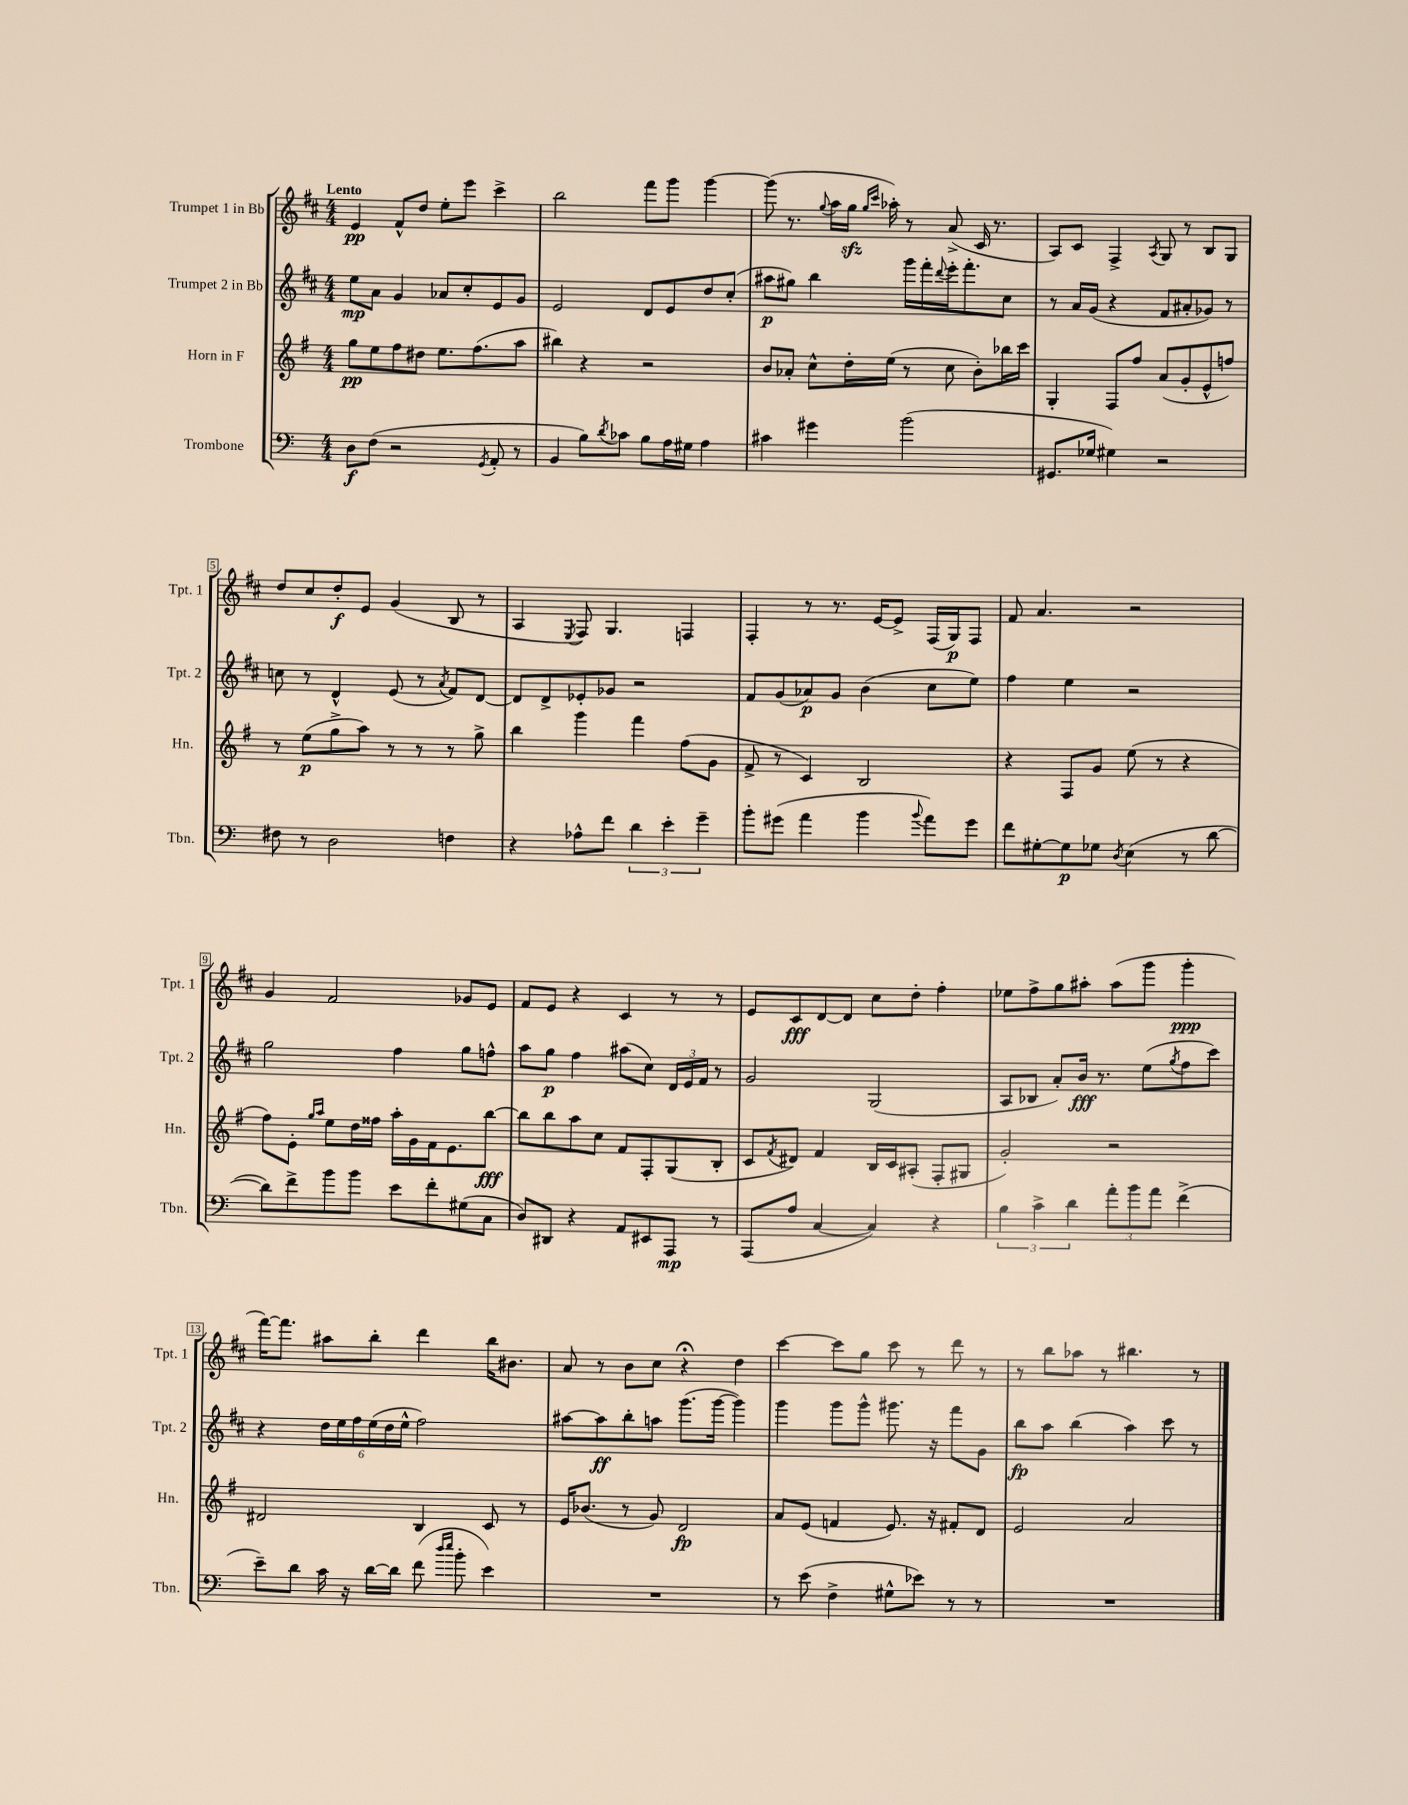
<<
\new StaffGroup <<
\new Staff = "s0" \with { instrumentName = "Trumpet 1 in Bb" shortInstrumentName = "Tpt. 1" } {
    \clef treble \key d \major \numericTimeSignature \time 4/4 \tempo "Lento"
    e'4\pp fis'8-^ d''8 e''8-. e'''8 cis'''4-> |
    b''2 fis'''8 g'''8 g'''4~ |
    g'''8( r8. \appoggiatura { g''8 } a''16 g''16\sfz \grace { g''16 cis'''16 } aes''16-.) r8 a'8->( cis'16 r8. |
    a8) cis'8 fis4-> \acciaccatura { a8 } g8 r8 b8 g8 |
    d''8 cis''8 d''8-.\f e'8 g'4( b8 r8 |
    a4 \acciaccatura { e8 } fis8) g4. f4 |
    fis4-. r8 r8. e'16~ e'8-> fis16( g16\p) fis8 |
    fis'8 a'4. r2 |
    g'4 fis'2 ges'8 e'8 |
    fis'8 e'8 r4 cis'4 r8 r8 |
    e'8 cis'8\fff d'8~ d'8 cis''8 d''8-. fis''4-. |
    ees''8 fis''8-> g''8 ais''8-. ais''8( g'''8 g'''4-.\ppp |
    fis'''16~) fis'''8. ais''8 b''8-. d'''4 b''16 bis'8. |
    a'8 r8 b'8 cis''8 r4\fermata d''4 |
    cis'''4~ cis'''8 g''8 cis'''8 r8 d'''8 r8 |
    r8 b''8 aes''8 r8 bis''4. r8 \bar "|." |
}
\new Staff = "s1" \with { instrumentName = "Trumpet 2 in Bb" shortInstrumentName = "Tpt. 2" } {
    \clef treble \key d \major \numericTimeSignature \time 4/4
    e''8\mp a'8 g'4 aes'8 cis''8-. e'8 g'8 |
    e'2 d'8 e'8 d''8 cis''8-.( |
    ais''8\p gis''8) b''4 g'''16 fis'''16-. \appoggiatura { d'''8 } e'''16-. fis'''8.-. cis''8 |
    r8 a'16 g'16( r4 fis'8 ais'8-. ges'8) r8 |
    c''8 r8 d'4-^ e'8( r8 \acciaccatura { a'8 } fis'8) d'8~ |
    d'8 d'8-> ees'8-. ges'8 r2 |
    fis'8 g'8( aes'8\p) g'8 b'4( cis''8 e''8) |
    fis''4 e''4 r2 |
    g''2 fis''4 g''8 f''8-^ |
    a''8 g''8\p fis''4 ais''8( cis''8) \tuplet 3/2 { d'16 e'16 fis'16 } r8 |
    g'2 g2( |
    a8 bes8 a'8-.) b'16\fff r8. e''8( \acciaccatura { g''8 } fis''8 cis'''8) |
    r4 \tuplet 6/4 { d''16 e''16 fis''16 e''16( d''16 e''16-^ } fis''2) |
    ais''8~ ais''8\ff b''8-. a''8 g'''8.( g'''16~ g'''4) |
    g'''4 g'''8 g'''8-^ gis'''8. r16 fis'''8 g'8 |
    b''8\fp a''8 b''4( a''4) cis'''8 r8 \bar "|." |
}
\new Staff = "s2" \with { instrumentName = "Horn in F" shortInstrumentName = "Hn." } {
    \clef treble \key g \major \numericTimeSignature \time 4/4
    g''8\pp e''8 fis''8 dis''8 e''8. fis''8.( a''8 |
    bis''4) r4 r2 |
    b'8 aes'8-. c''8-^ d''16-. e''16( r8 c''8 b'8-.) bes''16 c'''16 |
    g4-. fis8 fis''8 a'8( g'8-. e'8-^ f''8) |
    r8 e''8\p( g''8-> a''8) r8 r8 r8 g''8-> |
    b''4 g'''4 fis'''4 fis''8( g'8 |
    fis'8-> r8 c'4) b2 |
    r4 fis8 g'8 e''8( r8 r4 |
    fis''8) e'8-. \grace { g''16 a''16 } e''8 d''16 fisis''16 a''16-. g'16 fis'16 e'8. b''8~\fff |
    b''8 b''8 a''8 c''8 fis'8 fis8-. g8( b8-. |
    c'8 \acciaccatura { fis'8 } dis'8) fis'4 b16 c'16 ais8-.( fis8-. gis8 |
    g'2-.) r2 |
    dis'2 b4 c'8 r8 |
    e'16 bes'8.( r8 g'8) d'2\fp |
    a'8 e'8( f'4 e'8.) r16 fis'8-. d'8 |
    e'2 a'2 \bar "|." |
}
\new Staff = "s3" \with { instrumentName = "Trombone" shortInstrumentName = "Tbn." } {
    \clef bass \key c \major \numericTimeSignature \time 4/4
    d8\f f8( r2 \acciaccatura { g,8 } a,8-. r8 |
    b,4 b8) \acciaccatura { d'8 } ces'8 b8 a16 gis16 a4 |
    cis'4 gis'4 b'2( |
    gis,8. ges16 gis4) r2 |
    fis8 r8 d2 f4 |
    r4 aes8-^ f'8 \tuplet 3/2 { d'4 e'4-. g'4-- } |
    b'8-. gis'8( a'4 b'4 \appoggiatura { b'8 } a'8) gis'8 |
    f'8 gis8~-. gis8\p ges8 \acciaccatura { d8 } e4( r8 d'8~ |
    d'8) f'8-> b'8 b'8 e'8 f'8-. gis8( c8 |
    d8) dis,8 r4 a,8 eis,8 a,,8\mp r8 |
    a,,8( a8 c4~ c4) r4 |
    \tuplet 3/2 { b4 c'4-> d'4 } \tuplet 3/2 { a'8-. b'8 a'8 } f'4->( |
    e'8--) d'8 c'16 r16 d'16~ d'16 f'8( \grace { d''16 e''16 } b'8-. e'4) |
    R1 |
    r8 e'8( f4-> gis8-^ ees'8) r8 r8 |
    R1 \bar "|." |
}
>>
>>
\layout { \context { \Score \override BarNumber.stencil = #(make-stencil-boxer 0.1 0.3 ly:text-interface::print) } }
